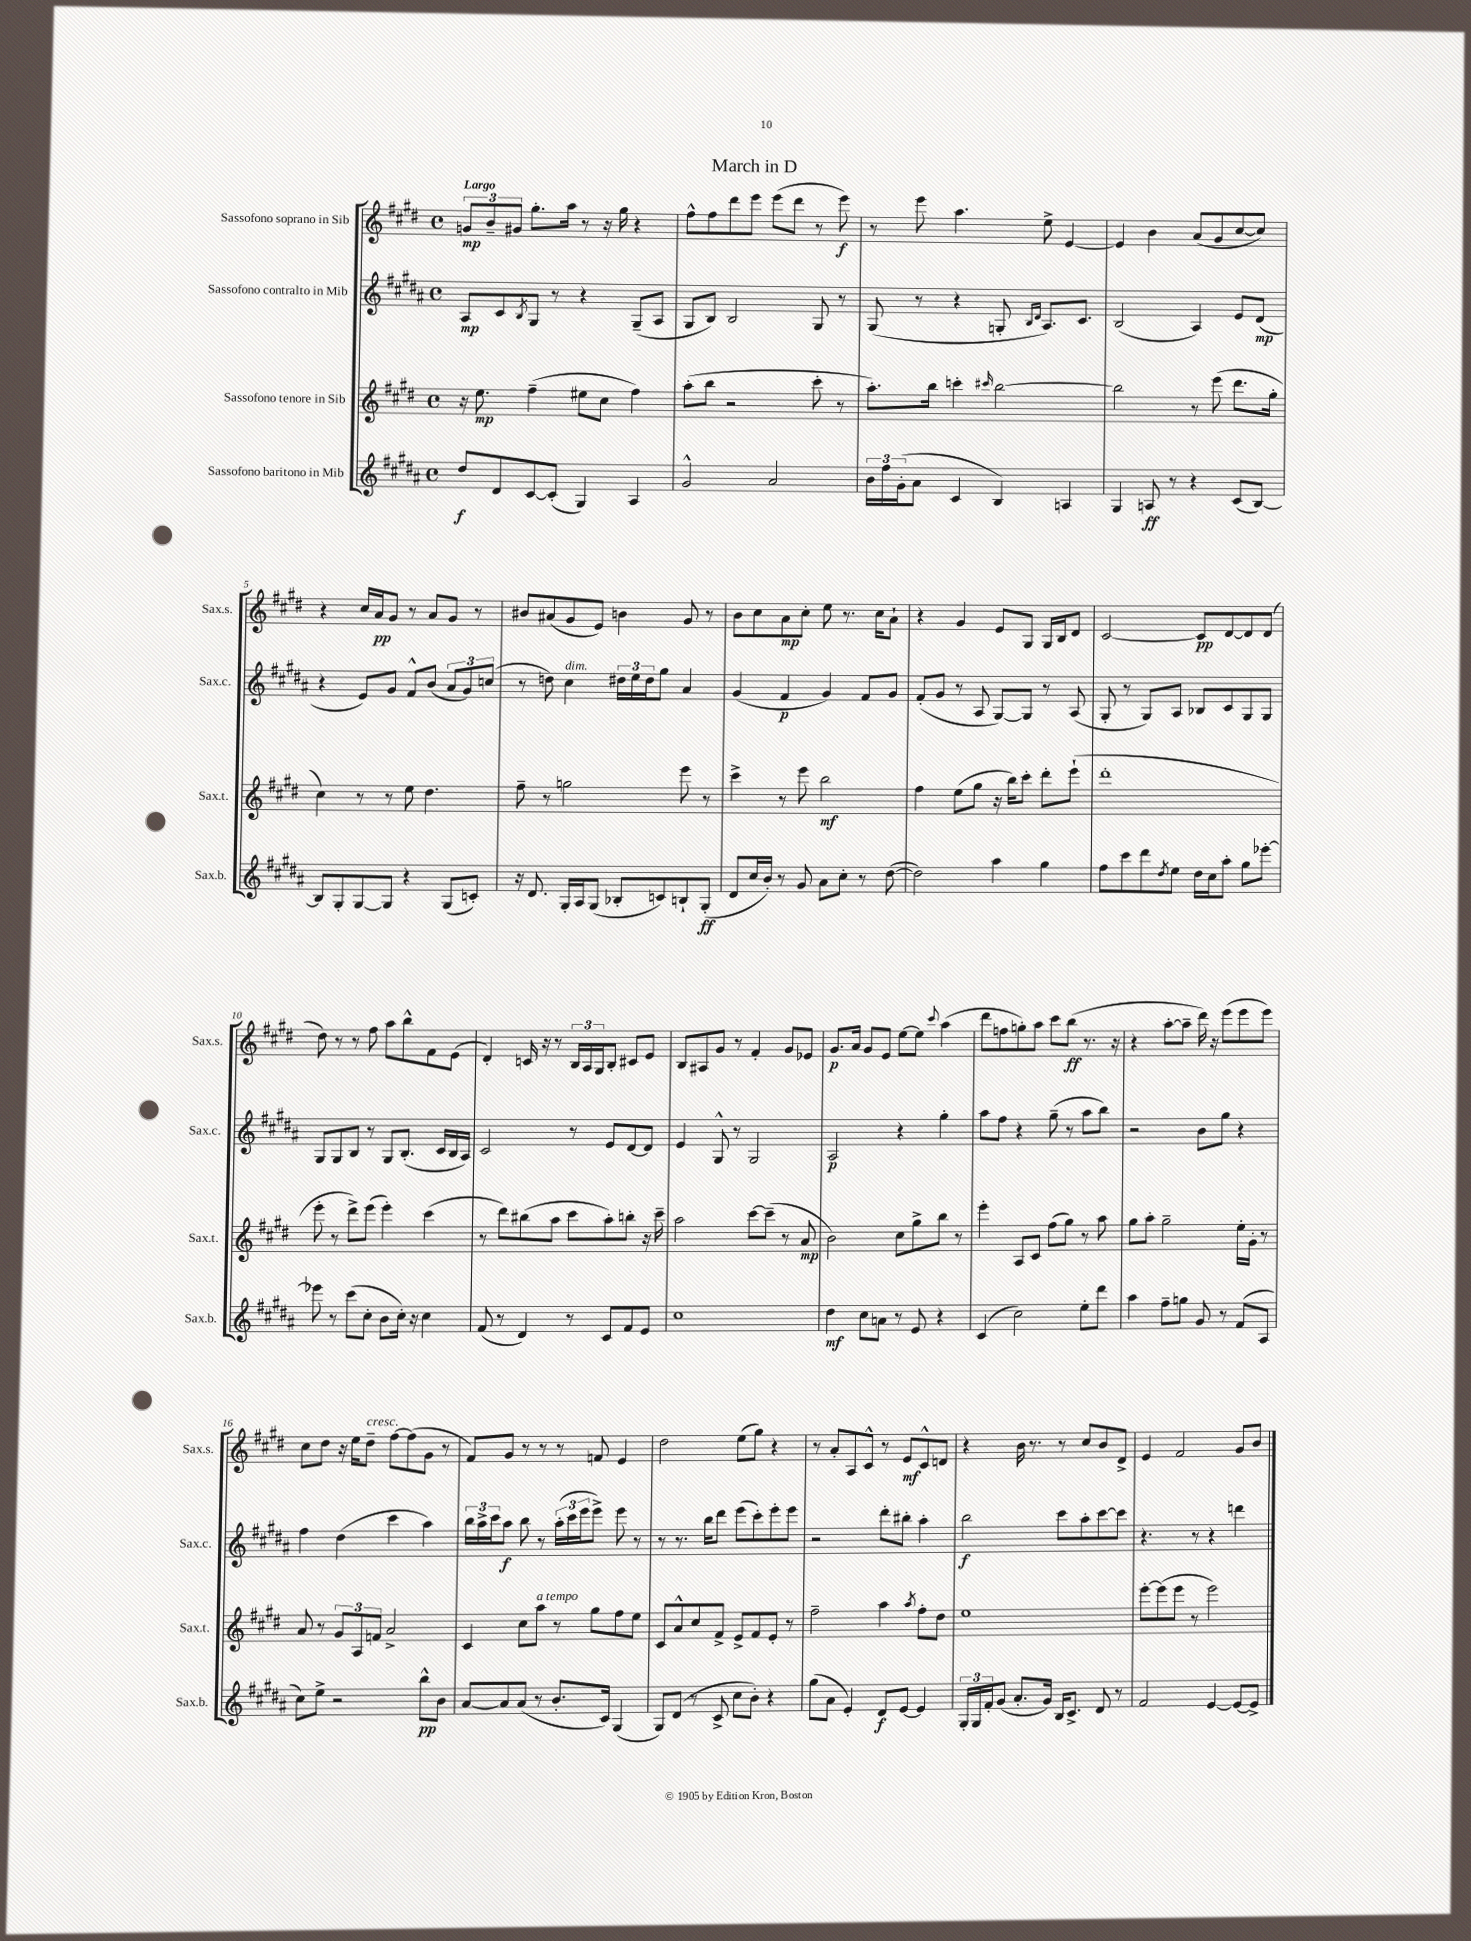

**kern	**dynam	**kern	**dynam	**kern	**dynam	**kern	**dynam
*part4	*part4	*part3	*part3	*part2	*part2	*part1	*part1
*staff4	*staff4	*staff3	*staff3	*staff2	*staff2	*staff1	*staff1
*I"Sassofono baritono in Mib	*	*I"Sassofono tenore in Sib	*	*I"Sassofono contralto in Mib	*	*I"Sassofono soprano in Sib	*
*I'Sax.b.	*	*I'Sax.t.	*	*I'Sax.c.	*	*I'Sax.s.	*
*clefG2	*	*clefG2	*	*clefG2	*	*clefG2	*
*k[f#c#g#d#a#]	*	*k[f#c#g#d#]	*	*k[f#c#g#d#a#]	*	*k[f#c#g#d#]	*
*M4/4	*	*M4/4	*	*M4/4	*	*M4/4	*
*met(c)	*	*met(c)	*	*met(c)	*	*met(c)	*
=1	=1	=1	=1	=1	=1	=1	=1
!	!	!	!	!	!	!LO:TX:a:B:t=Largo	!
8dd#/L	f	16r	.	8A#/L	mp	12gn/L	mp
.	.	8.ee\	mp	.	.	.	.
.	.	.	.	.	.	12b~/	.
8d#/	.	.	.	8c#/	.	.	.
.	.	.	.	.	.	12g#X/J	.
.	.	.	.	8qB/	.	.	.
[8c#/	.	(4ff#~\	.	8G#/J	.	8.gg#'\L	.
(8c#'/J]	.	.	.	8r	.	.	.
.	.	.	.	.	.	16aa\Jk	.
4G#/)	.	8ee#X\L	.	4r	.	8r	.
.	.	8cc#\J	.	.	.	16r	.
.	.	.	.	.	.	16gg#\	.
4A#/	.	4ff#\)	.	(8G#~/L	.	4r	.
.	.	.	.	8A#/J	.	.	.
=2	=2	=2	=2	=2	=2	=2	=2
2g#^^/	.	(8aa'\L	.	8G#/L	.	8ff#^^\L	.
.	.	8bb\J	.	8B/J)	.	8ff#\	.
.	.	2r	.	2B/	.	8ddd#\	.
.	.	.	.	.	.	8eee\J	.
2a#/	.	.	.	.	.	(8eee\L	.
.	.	.	.	.	.	8ddd#\J	.
.	.	8ccc#'\	.	8G#/	.	8r	.
.	.	8r	.	8r	.	8eee\)	f
=3	=3	=3	=3	=3	=3	=3	=3
24b\LL	.	8.aa'\L)	.	(8G#/	.	8r	.
24ff#\	.	.	.	.	.	.	.
(24g#'\J	.	.	.	.	.	.	.
8a#\J	.	.	.	8r	.	8eee\	.
.	.	16bb\Jk	.	.	.	.	.
4c#/	.	4cccn'\	.	4r	.	4.aa\	.
.	.	16qqccc#X/	.	.	.	.	.
4B/)	.	[2bb\	.	8Gn'/	.	.	.
.	.	.	.	16qqB/LL	.	.	.
.	.	.	.	16qqd#/JJ	.	.	.
.	.	.	.	8.A#/L)	.	8ee^\	.
4An/	.	.	.	.	.	[4e/	.
.	.	.	.	8.c#/J	.	.	.
=4	=4	=4	=4	=4	=4	=4	=4
4G#/	.	2bb\]	.	(2B/	.	4e/]	.
8An/	ff	.	.	.	.	4b\	.
8r	.	.	.	.	.	.	.
4r	.	8r	.	4A#/)	.	(8a/L	.
.	.	(8eee\	.	.	.	8g#/	.
(8c#/L	.	8.ddd#\L	.	8e/L	.	[8cc#/	.
[8B/J)	.	.	.	(8d#/J	mp	8cc#/J])	.
.	.	16gg#'\Jk	.	.	.	.	.
!!LO:LB:g=z
=5	=5	=5	=5	=5	=5	=5	=5
8B/L]	.	4cc#\)	.	4r	.	4r	.
8G#'/	.	.	.	.	.	.	.
[8G#/	.	8r	.	8e/L)	.	16cc#/LL	.
.	.	.	.	.	.	16a/J	pp
8G#/J]	.	8r	.	8g#/J	.	8g#/J	.
4r	.	8ee\	.	8f#^^/L	.	8r	.
.	.	4.dd#\	.	(8b/J	.	8a/L	.
(8G#/L	.	.	.	12a#/L	.	8g#/J	.
.	.	.	.	12g#/)	.	.	.
8cn'/J)	.	.	.	.	.	8r	.
.	.	.	.	(12ccn/J	.	.	.
=6	=6	=6	=6	=6	=6	=6	=6
16r	.	8ff#~\	.	8r	.	8b#X/L	.
8.d#/	.	.	.	.	.	.	.
.	.	8r	.	8ddn\)	.	(8a#X/	.
!	!	!	!	!LO:TX:a:i:t=dim.	!	!	!
16G#'/LL	.	2ggn\	.	4cc#\	.	8g#/	.
16A#/J	.	.	.	.	.	.	.
(8G#/J	.	.	.	.	.	8e/J)	.
8B-X'/L	.	.	.	24dd#X\LL	.	4bn\	.
.	.	.	.	24ee\	.	.	.
.	.	.	.	24dd#\J	.	.	.
8cn/)	.	.	.	8gg#\J	.	.	.
8Bn`/	.	8eee\	.	4a#/	.	8g#/	.
(8G#'/J	ff	8r	.	.	.	8r	.
=7	=7	=7	=7	=7	=7	=7	=7
8d#/L	.	4ccc#^\	.	(4g#/	.	8b\L	.
16cc#/L	.	.	.	.	.	8cc#\	.
16b'/JJ)	.	.	.	.	.	.	.
8r	.	8r	.	4f#/	p	8a\	mp
8g#/	.	8eee\	.	.	.	8cc#'\J	.
8a#\L	.	2bb\	mf	4g#/)	.	8ee\	.
8cc#'\J	.	.	.	.	.	8.r	.
8r	.	.	.	8f#/L	.	.	.
.	.	.	.	.	.	16cc#\KL	.
([8dd#\	.	.	.	8g#/J	.	8a`\J	.
=8	=8	=8	=8	=8	=8	=8	=8
2dd#\])	.	4ff#\	.	(8f#'/L	.	4r	.
.	.	.	.	8g#/J	.	.	.
.	.	(8ee\L	.	8r	.	4g#/	.
.	.	8gg#\J	.	8A#/	.	.	.
4aa#\	.	16r	.	[8G#/L)	.	8e/L	.
.	.	16bb\KL)	.	.	.	.	.
.	.	8ccc#'\J	.	8G#/J]	.	8G#/J	.
4gg#\	.	8ddd#'\L	.	8r	.	16G#/LL	.
.	.	.	.	.	.	16B/J	.
.	.	(8eee`\J	.	(8A#/	.	8d#/J	.
=9	=9	=9	=9	=9	=9	=9	=9
8ff#\L	.	1ddd#'	.	8G#'/	.	[2c#/	.
8ccc#\	.	.	.	8r	.	.	.
8ddd#\	.	.	.	8G#/L)	.	.	.
8qdd#/	.	.	.	.	.	.	.
8ee\J	.	.	.	8A#/J	.	.	.
16dd#\LL	.	.	.	8B-X/L	.	8c#/L]	pp
16cc#\J	.	.	.	.	.	.	.
8aa#'\J	.	.	.	8c#/	.	[8d#/	.
8gg#\L	.	.	.	8G#/	.	8d#/]	.
[8eee-X'\J	.	.	.	8G#/J	.	(8d#/J	.
!!LO:LB:g=z
=10	=10	=10	=10	=10	=10	=10	=10
8eee-X\]	.	8eee'\	.	8G#/L	.	8dd#\)	.
8r	.	8r	.	8G#/	.	8r	.
(8ccc#\L	.	8ddd#^\L)	.	8B/J	.	8r	.
8cc#'\J	.	(8eee\J	.	8r	.	8ff#\	.
8b\L	.	4eee'\)	.	8G#/L	.	8aa\L	.
16cc#'\Jk)	.	.	.	(8.B'/J	.	8bb^^\	.
16r	.	.	.	.	.	.	.
4cc#\	.	(4ccc#\	.	.	.	8f#\	.
.	.	.	.	16c#/LL	.	.	.
.	.	.	.	16B/	.	(8e\J	.
.	.	.	.	16A#/JJ)	.	.	.
=11	=11	=11	=11	=11	=11	=11	=11
(8f#/	.	8r	.	2c#/	.	4d#'/)	.
8r	.	8ddd#\L)	.	.	.	.	.
4d#/)	.	(8bb#X\	.	.	.	16cn/	.
.	.	.	.	.	.	16r	.
.	.	8aa\J	.	.	.	8r	.
8r	.	8ccc#\L	.	8r	.	24B/LL	.
.	.	.	.	.	.	24A/	.
.	.	.	.	.	.	24G#/J	.
8c#/L	.	8aa'\)	.	8e/L	.	8B'/J	.
8f#/	.	8bbn'\J	.	[8d#/	.	8c#X/L	.
8e/J	.	16r	.	8d#/J]	.	8e/J	.
.	.	16ccc#~\	.	.	.	.	.
=12	=12	=12	=12	=12	=12	=12	=12
1cc#	.	2aa\	.	4e/	.	8B/L	.
.	.	.	.	.	.	8A#X/	.
.	.	.	.	8G#^^/	.	8g#/J	.
.	.	.	.	8r	.	8r	.
.	.	[8ccc#\L	.	2G#/	.	4f#'/	.
.	.	(8ccc#~\J]	.	.	.	.	.
.	.	8r	.	.	.	8g#/L	.
.	.	8a/	mp	.	.	8e-X/J	.
=13	=13	=13	=13	=13	=13	=13	=13
4dd#\	mf	2b\)	.	2A#/	p	8.g#/L	p
.	.	.	.	.	.	16a/Jk	.
8cc#\L	.	.	.	.	.	8g#/L	.
8an\J	.	.	.	.	.	8e/J	.
8r	.	8cc#\L	.	4r	.	[8ee\L	.
8e/	.	8gg#^\	.	.	.	8ee\J]	.
.	.	.	.	.	.	8qqccc#/	.
4r	.	8bb\J	.	4gg#'\	.	(4aa\	.
.	.	8r	.	.	.	.	.
=14	=14	=14	=14	=14	=14	=14	=14
(4c#/	.	4eee'\	.	8aa#\L	.	8ddd#\L	.
.	.	.	.	8ff#\J	.	8ffn\	.
2cc#\)	.	8A/L	.	4r	.	8ggn'\)	.
.	.	8c#/J	.	.	.	8aa\J	.
.	.	(8ff#\L	.	(8gg#~\	.	8ccc#\L	.
.	.	8gg#\J)	.	8r	.	(8bb\J	ff
8ee'\L	.	8r	.	8aa#\L	.	8.r	.
8ddd#\J	.	8aa\	.	8bb\J)	.	.	.
.	.	.	.	.	.	16r	.
=15	=15	=15	=15	=15	=15	=15	=15
4aa#\	.	8gg#\L	.	2r	.	4r	.
.	.	8aa'\J	.	.	.	.	.
8ff#~\L	.	2gg#~\	.	.	.	[8aa'\L	.
8ggn\J	.	.	.	.	.	8aa~\J]	.
8g#/	.	.	.	8b\L	.	16ddd#\)	.
.	.	.	.	.	.	16r	.
8r	.	.	.	8gg#\J	.	(8eee\L	.
(8f#/L	.	16ee'\LL	.	4r	.	8eee\	.
.	.	16g#'\JJ	.	.	.	.	.
8A#/J	.	8r	.	.	.	8eee\J)	.
!!LO:LB:g=z
=16	=16	=16	=16	=16	=16	=16	=16
8cc#\L)	.	8a/	.	4ff#\	.	8cc#\L	.
8ee^\J	.	8r	.	.	.	8dd#\J	.
2r	.	12g#/L	.	(4dd#\	.	16r	.
.	.	.	.	.	.	16ee\KL	.
.	.	12A/	.	.	.	.	.
!	!	!	!	!	!	!LO:TX:a:i:t=cresc.	!
.	.	.	.	.	.	8dd#~\J	.
.	.	12fn/J	.	.	.	.	.
.	.	2a^/	.	4ccc#\	.	[8ff#\L	.
.	.	.	.	.	.	(8ff#\]	.
8bb^^\L	pp	.	.	4aa#\)	.	8g#\J	.
8b\J	.	.	.	.	.	8r	.
=17	=17	=17	=17	=17	=17	=17	=17
[8a#/L	.	4c#/	.	24bb\LL	.	8f#/L)	.
.	.	.	.	24aa#^\	.	.	.
.	.	.	.	24ccc#\J	.	.	.
8a#/]	.	.	.	8aa#\J	f	8g#/J	.
(8a#/J	.	8cc#\L	.	8bb\	.	8r	.
!	!	!LO:TX:a:i:t=a tempo	!	!	!	!	!
8r	.	8aa\J	.	8r	.	8r	.
8.b'/L	.	8r	.	(24aa#'\LL	.	8r	.
.	.	.	.	24ccc#\	.	.	.
.	.	.	.	24eee\J	.	.	.
.	.	8gg#\L	.	8eee^\J)	.	8fn/	.
16c#/Jk)	.	.	.	.	.	.	.
(4G#/	.	8ff#\	.	8eee\	.	4e/	.
.	.	8ee\J	.	8r	.	.	.
=18	=18	=18	=18	=18	=18	=18	=18
8G#/L)	.	8c#/L	.	8r	.	2dd#\	.
(8d#/J	.	8a^^/	.	8.r	.	.	.
8r	.	8cc#/	.	.	.	.	.
.	.	.	.	16bb\KL	.	.	.
8c#^/	.	8f#^/J	.	8ddd#\J	.	.	.
8cc#\L	.	8e^/L	.	(8eee\L	.	(8ee\L	.
8b'\J)	.	8f#/	.	8ccc#'\)	.	8gg#\J)	.
4r	.	8e'/J	.	8eee'\	.	4r	.
.	.	8r	.	8eee\J	.	.	.
=19	=19	=19	=19	=19	=19	=19	=19
(8gg#\L	.	2ff#~\	.	2r	.	8r	.
8a#\J	.	.	.	.	.	8a'/L	.
4e'/)	.	.	.	.	.	8A/	.
.	.	.	.	.	.	8c#^^/J	.
8d#/L	f	4aa\	.	8ddd#'\L	.	8r	.
[8e/J	.	.	.	8bb#X'\J	.	8e/L	mf
.	.	8qaa/	.	.	.	.	.
4e/]	.	8ff#'\L	.	4aa#'\	.	8c#^^/	.
.	.	8dd#\J	.	.	.	8dn/J	.
=20	=20	=20	=20	=20	=20	=20	=20
24G#'/LL	.	1ee	.	2bb\	f	4r	.
24G#/	.	.	.	.	.	.	.
24f#'/J	.	.	.	.	.	.	.
(8g#/J	.	.	.	.	.	.	.
8.a#'/L	.	.	.	.	.	16b\	.
.	.	.	.	.	.	8.r	.
16g#/Jk)	.	.	.	.	.	.	.
16B/KL	.	.	.	8ccc#\L	.	8r	.
8.c#^/J	.	.	.	.	.	.	.
.	.	.	.	8aa#'\	.	8cc#/L	.
8d#/	.	.	.	[8ccc#\	.	8b/	.
8r	.	.	.	8ccc#\J]	.	8d#^/J	.
=21	=21	=21	=21	=21	=21	=21	=21
2f#/	.	[8eee'\L	.	4.r	.	4e/	.
.	.	(8eee\]	.	.	.	.	.
.	.	8eee\J	.	.	.	2f#/	.
.	.	8r	.	8r	.	.	.
[4e/	.	2eee\)	.	4r	.	.	.
8e/L_	.	.	.	4dddn\	.	8g#/L	.
8e^/J]	.	.	.	.	.	8b/J	.
==	==	==	==	==	==	==	==
*-	*-	*-	*-	*-	*-	*-	*-
